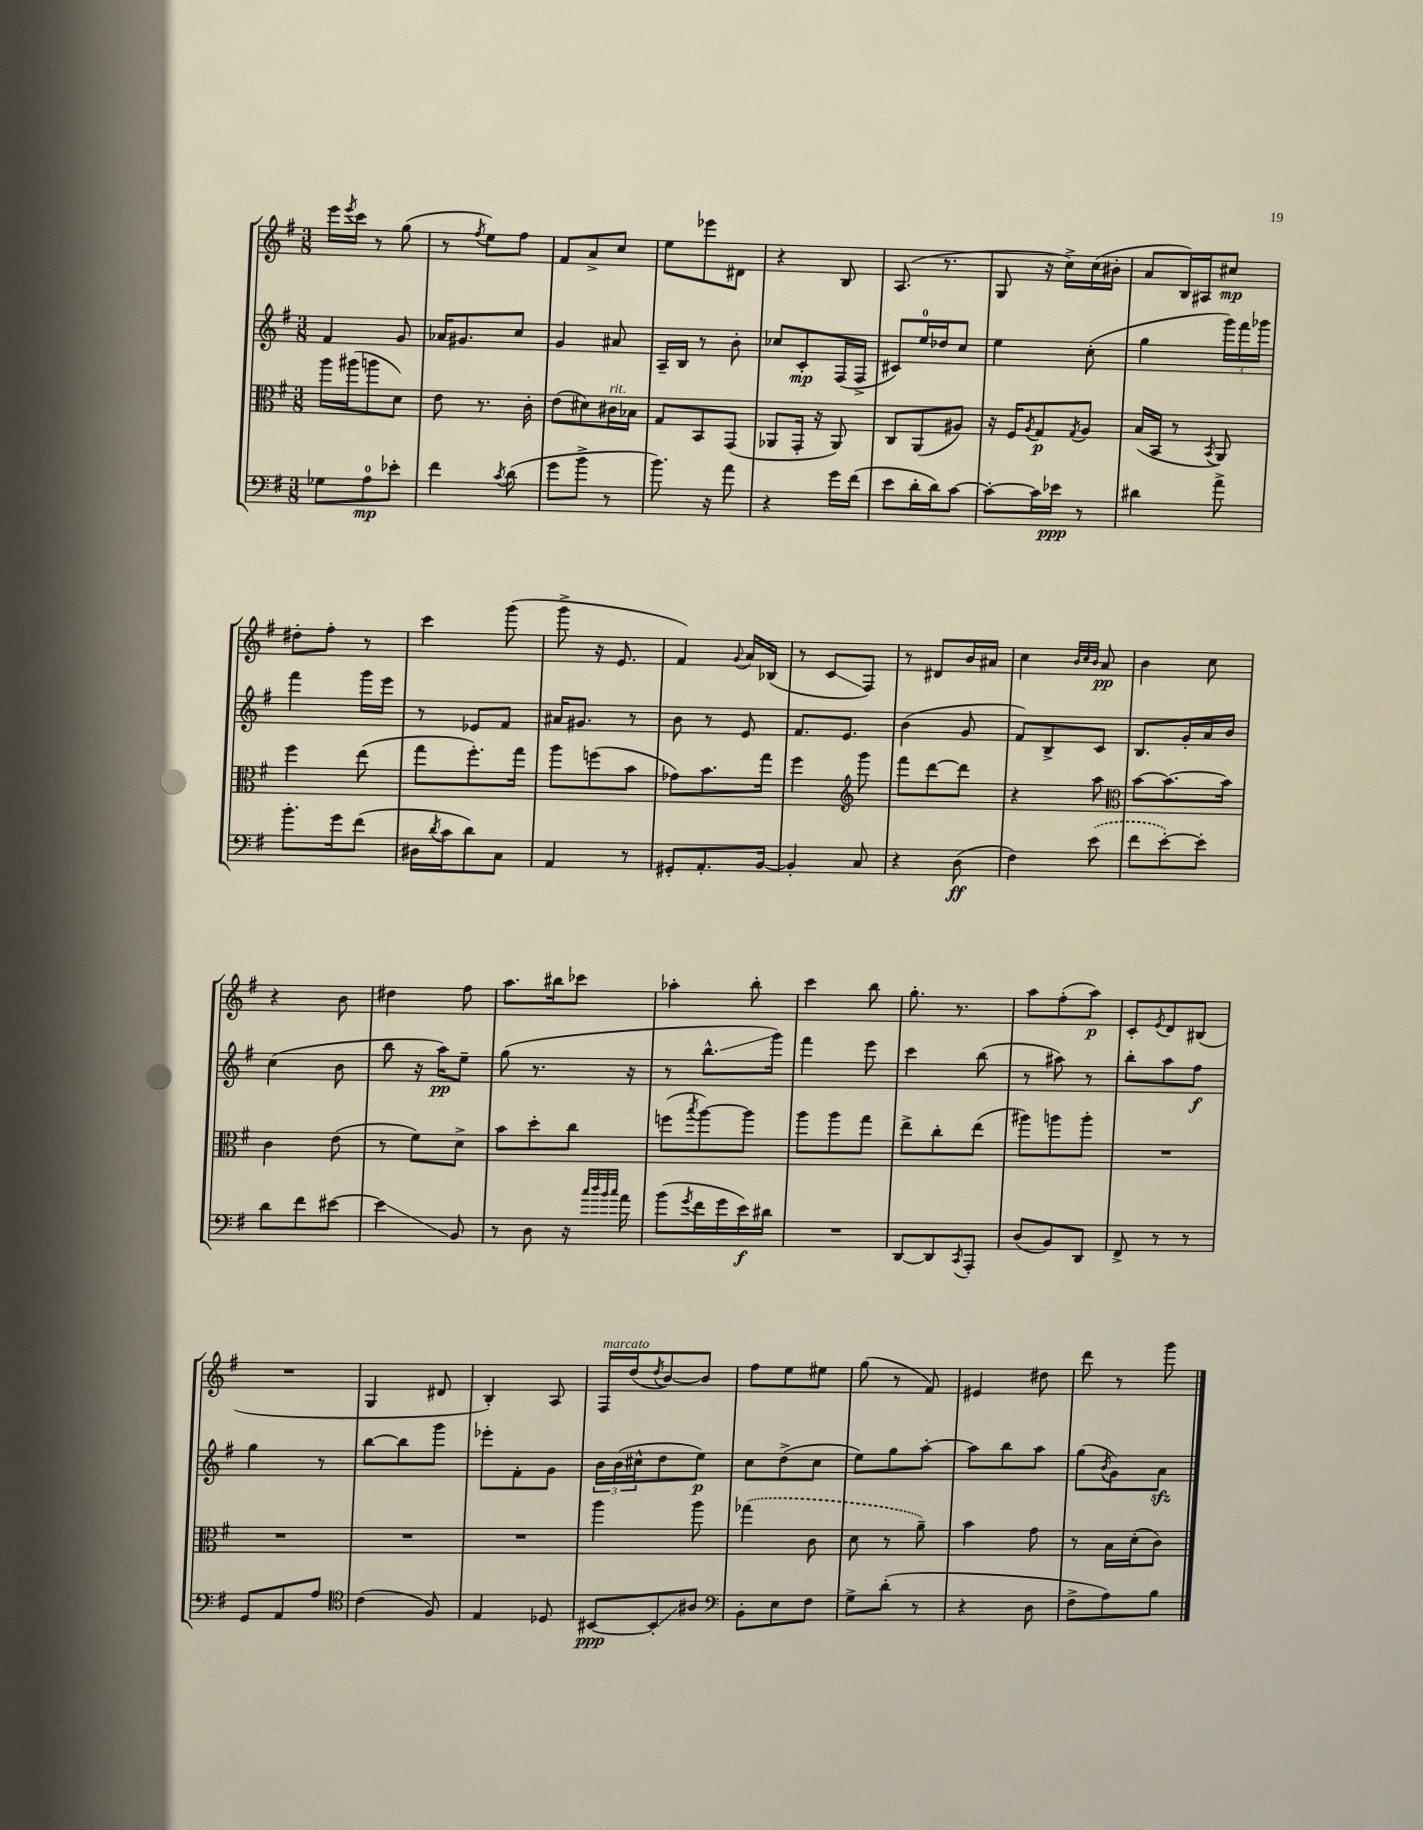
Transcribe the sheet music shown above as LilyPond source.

<<
\new StaffGroup <<
\new Staff = "s0" {
    \clef treble \key g \major \numericTimeSignature \time 3/8
    e'''16 \acciaccatura { e'''8 } c'''16 r8 g''8( |
    r8 \acciaccatura { fis''8 } e''8) fis''8 |
    fis'8 a'8-> c''8 |
    e''8 ees'''8 dis'8 |
    r4 b8 |
    a8.( r8. |
    g8 r16 c''16->) c''16( bis'16-. |
    a'8 b16) ais16 cis''8\mp |
    dis''8-. fis''8-. r8 |
    c'''4 g'''8( |
    g'''8-> r16 e'8. |
    fis'4) \appoggiatura { g'8 } a'16 bes16( |
    r8 c'8\glissando fis8) |
    r8 dis'8 b'16 ais'16 |
    c''4 \grace { b'32 c''32 b'32 } a'8\pp |
    b'4 c''8 |
    r4 b'8 |
    dis''4 fis''8 |
    a''8. bis''16 ces'''8 |
    aes''4-. b''8-. |
    c'''4 b''8 |
    g''8.-. r8. |
    a''8 fis''8-.( a''8\p) |
    c'8-. \acciaccatura { e'8 } d'8 bis8( |
    R4. |
    g4 dis'8 |
    b4-.) a8 |
    fis16^\markup { \italic "marcato" } d''16( \acciaccatura { d''8 } b'8~) b'8 |
    fis''8 e''8 eis''8 |
    g''8( r8 fis'8) |
    eis'4 dis''8 |
    d'''8 r8 g'''8 \bar "|." |
}
\new Staff = "s1" {
    \clef treble \key g \major \numericTimeSignature \time 3/8
    fis'4 g'8 |
    aes'16 gis'8. c''8 |
    g'4 ais'8 |
    a16-- b16 r8 b'8-. |
    ces''8 c'8-.\mp fis16( fis16-> |
    cis'8) e''16-0 des''16 c''8 |
    e''4 c''8-.( |
    g''4 \tuplet 3/2 { g'''16) fis'''16 ges'''16 } |
    fis'''4 g'''16 e'''16 |
    r8 ees'8 fis'8 |
    ais'16 gis'8. r8 |
    b'8 r8 e'8 |
    fis'8. e'8. |
    b'4( g'8 |
    fis'8) b8-> c'8 |
    b8. g'16-. a'16 b'16 |
    c''4( b'8 |
    b''8 r16 a''16\pp) e''8-- |
    g''8( r8. r16 |
    r8 b''8.-^\glissando g'''16) |
    fis'''4 e'''8 |
    c'''4 b''8( |
    r8 ais''8) r8 |
    b''8-. a''8 fis''8\f |
    g''4 r8 |
    b''8~ b''8 g'''8 |
    ees'''8-. fis'8-. g'8 |
    \tuplet 3/2 { b'16 b'16( cis''16-^ } d''8 e''8\p) |
    c''8 d''8->( c''8 |
    e''8) g''8 a''8~-. |
    a''8 b''8 a''8 |
    g''8( \acciaccatura { b'8 } g'8) a'8\sfz \bar "|." |
}
\new Staff = "s2" {
    \clef alto \key g \major \numericTimeSignature \time 3/8
    a''16 ais''16( a''8 d'8) |
    e'8 r8. c'16-. |
    e'8( dis'8) cis'16^\markup { \italic "rit." } bes16 |
    g8 b,8 g,8( |
    aes,8 g,16-. r16 aes,8) |
    c8 a,8( ais8) |
    r16 fis16 \acciaccatura { a8 } g8\p \acciaccatura { g8 } a8 |
    b16( b,16 r8 \acciaccatura { b,8 } a,8) |
    fis''4 e''8( |
    g''8 fis''8.-.) g''16 |
    a''8 f''8( b'8 |
    ges'8) b'8. g''16 |
    fis''4 \clef treble g'''8 |
    fis'''8 d'''8~ d'''8 |
    r4 a''8 |
    \clef alto b'8~ b'8.~ b'16 |
    c'4 e'8( |
    r8 fis'8) d'8-> |
    b'8 d''8-. c''8 |
    f''8( \acciaccatura { b''8 } a''8~) a''8 |
    a''8 a''8 g''8 |
    e''8-> c''8-. e''8( |
    ais''8) a''8 a''8-. |
    R4. |
    R4. |
    R4. |
    R4. |
    a''4 a''8 |
    \once \slurDashed ges''4( c'8 |
    d'8 r8 a'8--) |
    b'4 g'8 |
    r8 b16 d'16-.( c'8) \bar "|." |
}
\new Staff = "s3" {
    \clef bass \key g \major \numericTimeSignature \time 3/8
    ges8 a8-0\mp ees'8-. |
    fis'4 \acciaccatura { c'8 } d'8( |
    g'8 b'8-> r8 |
    b'8.) r16 a'8 |
    r4 g'16 fis'16( |
    e'8 d'16-. d'16) c'8~ |
    c'8~-. c'16 ees'16\ppp r8 |
    dis'4 a'8-> |
    b'8.-. g'16 fis'8( |
    dis16 \acciaccatura { d'8 } c'16 d'8) c8 |
    a,4 r8 |
    gis,8-. a,8.-. b,16~ |
    b,4-. c8 |
    r4 d8\ff( |
    fis4) \once \slurDashed e'8( |
    fis'8 e'8~-.) e'8-. |
    d'8 fis'8 eis'8~ |
    eis'4\glissando b,8 |
    r8 d8 r16 \grace { c''32 d''32 b'32 c''32 } a'16 |
    b'8( \acciaccatura { g'8 } fis'16 g'16 e'16\f) dis'16 |
    R4. |
    d,8~ d,8 \acciaccatura { c,8 } a,,8-. |
    d8( b,8) d,8 |
    fis,8-> r8 r8 |
    g,8 a,8 a8 |
    \clef tenor c'4( fis8) |
    e4 des8 |
    bis,8~\ppp bis,8-.\glissando ais8 |
    \clef bass b,8-. e8 fis8 |
    g8-> d'8-.( r8 |
    r4 d8 |
    fis8-> a8) b8 \bar "|." |
}
>>
>>
\layout { \context { \Score \remove "Bar_number_engraver" } }
